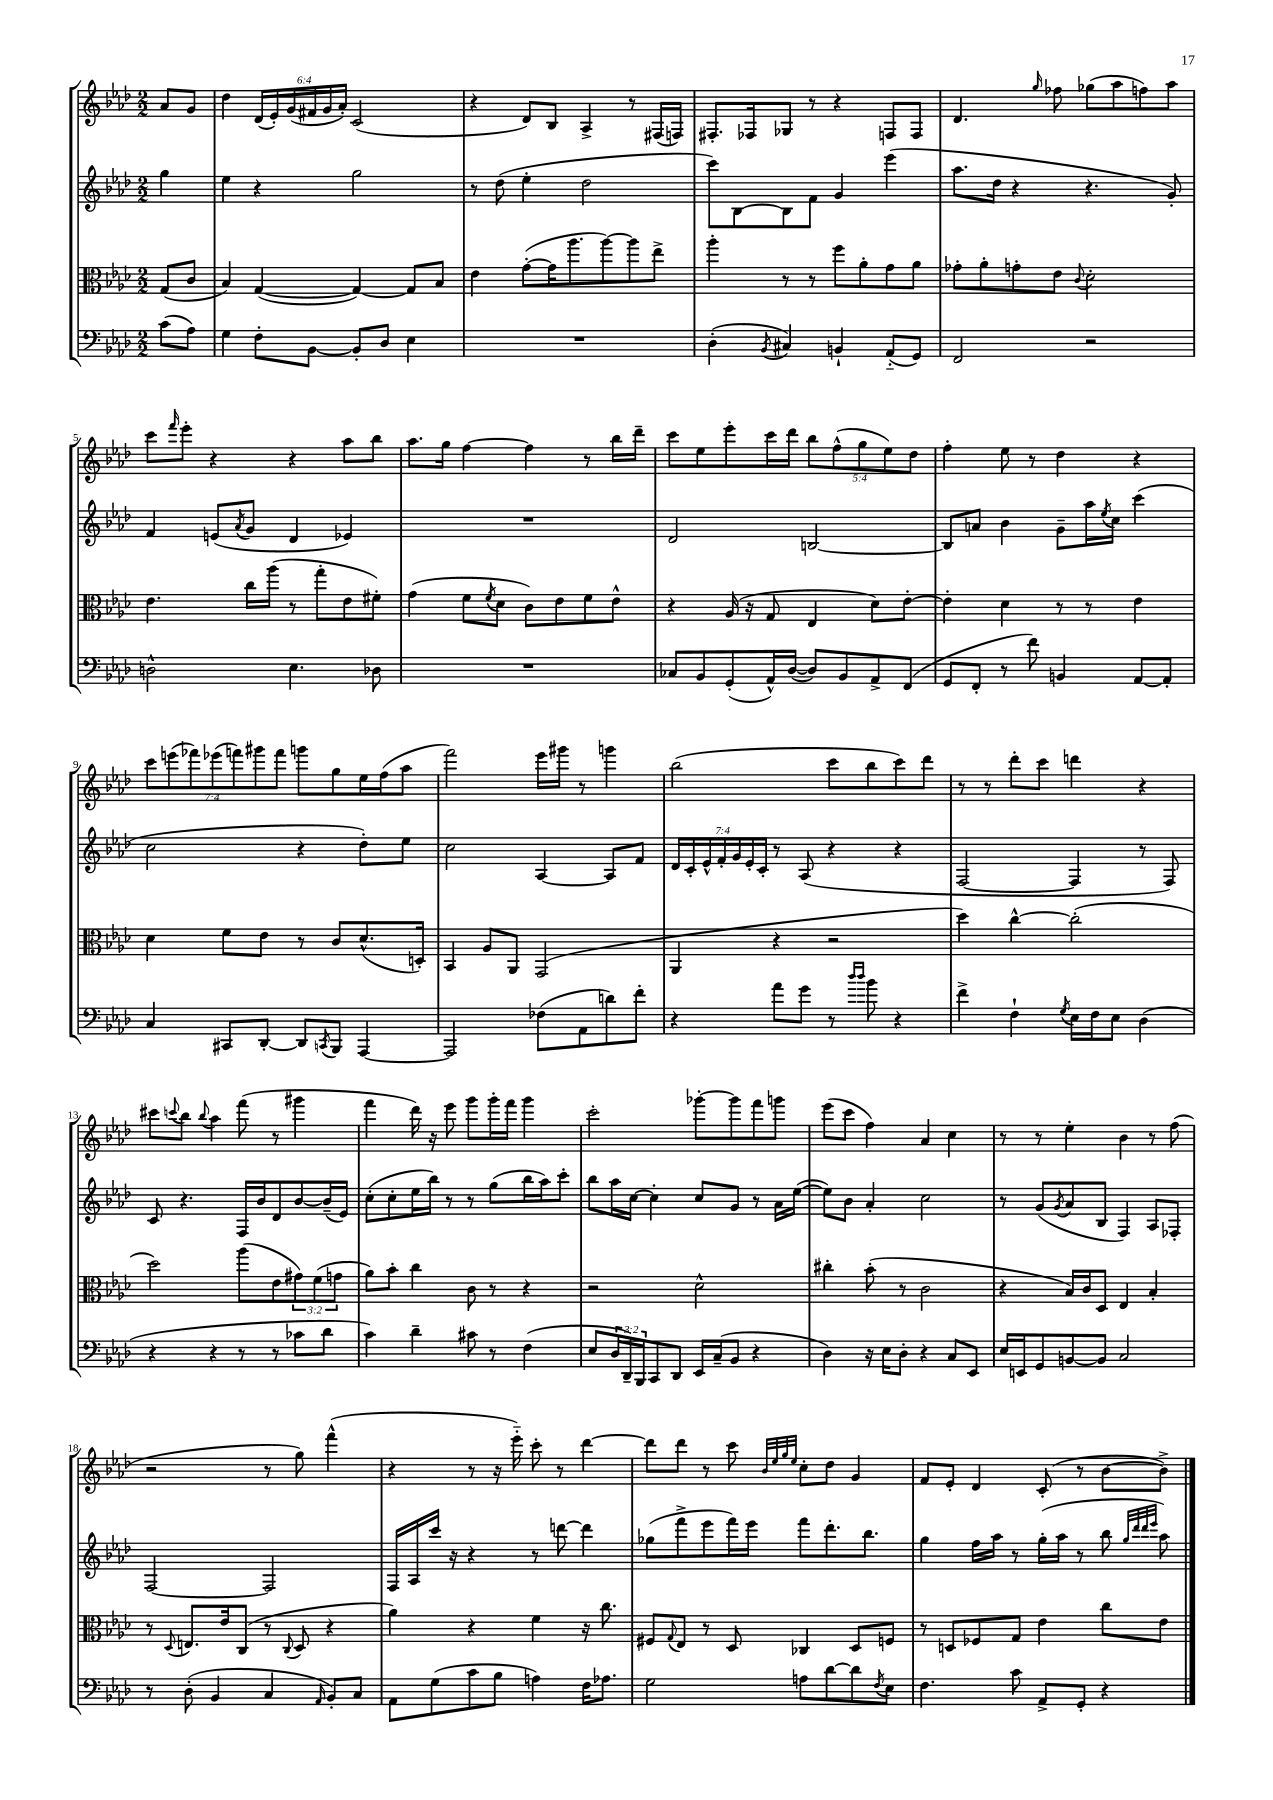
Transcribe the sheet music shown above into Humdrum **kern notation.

**kern	**kern	**kern	**kern
*staff4	*staff3	*staff2	*staff1
*clefF4	*clefC3	*clefG2	*clefG2
*k[b-e-a-d-]	*k[b-e-a-d-]	*k[b-e-a-d-]	*k[b-e-a-d-]
*M2/2	*M2/2	*M2/2	*M2/2
(8c	(8G	4gg	8a-
8A-)	8c	.	8g
=	=	=	=
4G	4B-)	4ee-	4dd-
8F'	([4G	4r	(24d-
.	.	.	24e-')
.	.	.	(24g
[8BB-	.	.	24f#
.	.	.	24g
.	.	.	24a-')
8BB-']	4G_)	2gg	(2c
8D-	.	.	.
4E-	8G]	.	.
.	8B-	.	.
=	=	=	=
1r	4e-	8r	4r
.	.	(8dd-	.
.	([8g'	4ee-'	8d-)
.	16g]	.	8B-
.	8.aa-	.	.
.	.	2dd-	4A-^
.	[8aa-)	.	.
.	8aa-]	.	8r
.	8ee-^	.	(16F#
.	.	.	16F)
=	=	=	=
(4D-'	4aa-'	8ccc)	8.F#'
.	.	[8B-	.
.	.	.	16F-
8qBB-	.	.	.
4C#)	8r	8B-]	8G-
.	8r	8f	8r
4BB`	8ff	4g	4r
.	8a-'	.	.
(8AA-'~	8g	(4eee-	8F
8GG)	8a-	.	8F
=	=	=	=
2FF	8g-'	8.aa-	4.d-
.	8a-'	.	.
.	.	16dd-	.
.	8g'	4r	.
.	.	.	16qqgg
.	8e-	.	8ff-
.	8qqc	.	.
2r	2d-'	4.r	(8gg-
.	.	.	8aa-
.	.	.	8ff)
.	.	8g')	8aa-
=	=	=	=
2D^^	4.e-	4f	8ccc
.	.	.	16qqfff
.	.	.	8eee-'
.	.	(8e	4r
.	.	8qa-	.
.	16cc	8g	.
.	(16aa-	.	.
4.E-	8r	4d-	4r
.	8gg'	.	.
.	8e-	4e-)	8aa-
8D-	8f#')	.	8bb-
=	=	=	=
1r	(4g	1r	8.aa-
.	.	.	16gg
.	8f	.	[4ff
.	8qf	.	.
.	8d-	.	.
.	8c)	.	4ff]
.	8e-	.	.
.	8f	.	8r
.	8e-^^	.	16bb-
.	.	.	16ddd-~
=	=	=	=
8C-	4r	2d-	8ccc
8BB-	.	.	8ee-
(8GG'	(16A-	.	8eee-'
.	16r	.	.
16AA-^^)	8G	.	16ccc
([16D-	.	.	16ddd-
8D-])	4E-	[2B	10bb-
.	.	.	(10ff^^
8BB-	.	.	.
.	.	.	10gg
8AA-^	8d-)	.	.
.	.	.	10ee-)
(8FF	[8e-'	.	.
.	.	.	10dd-
=	=	=	=
8GG	4e-']	8B]	4ff'
8FF'	.	8a	.
8r	4d-	4b-	8ee-
8f)	.	.	8r
4BB	8r	8g~	4dd-
.	8r	16aa-	.
.	.	8qee-	.
.	.	16cc	.
[8AA-	4e-	(4ccc	4r
8AA-']	.	.	.
=	=	=	=
4C	4d-	2cc	14ccc
.	.	.	(14eee
.	.	.	14fff-)
.	.	.	(14eee-
8CC#	8f	.	.
.	.	.	14fff)
.	.	.	14ggg#
[8DD-'	8e-	.	.
.	.	.	14fff
8DD-]	8r	4r	8ggg
8qCC	.	.	.
8BBB-	8c	.	8gg
[4AAA-	(8.d-^^	8dd-')	16ee-
.	.	.	(16ff
.	.	8ee-	8aa-
.	16D')	.	.
=	=	=	=
2AAA-]	4BB-	2cc	2fff)
.	8A-	.	.
.	8AA-	.	.
(8F-	(2GG	[4A-	16eee-
.	.	.	16ggg#
8AA-	.	.	8r
8d)	.	8A-]	4ggg
8f'	.	8f	.
=	=	=	=
4r	4AA-	28d-	(2bb-
.	.	28c'	.
.	.	28e-^^	.
.	.	28f'	.
.	.	28g	.
.	.	28e-'	.
.	.	28c'	.
8a-	4r	8r	.
8g	.	(8A-	.
8r	2r	4r	8ccc
16qqdd-	.	.	.
16qqdd-	.	.	.
8b-	.	.	8bb-
4r	.	4r	8ccc)
.	.	.	8ddd-
=	=	=	=
4f^	4dd-)	[2F	8r
.	.	.	8r
4F`	[4cc^^	.	8ddd-'
.	.	.	8ccc
8qG	.	.	.
16E-	(2cc']	4F]	4ddd
16F	.	.	.
8E-	.	.	.
(4D-	.	8r	4r
.	.	8F)	.
=	=	=	=
4r	2dd-)	8c	8ccc#
.	.	.	8qqccc
.	.	4.r	8bb-
.	.	.	8qqbb-
4r	.	.	4aa-
8r	(8aa-	16F	(8fff
.	.	16b-	.
8r	8e-	8d-	8r
8c-	12g#)	[8b-	4ggg#
.	(12f	.	.
8d-	.	(16b-~]	.
.	12g	.	.
.	.	16e-)	.
=	=	=	=
4c)	8a-)	(8cc'	4fff
.	8b-'	8cc'	.
4d-~	4cc	16ee-	16ddd-)
.	.	16bb-)	16r
.	.	8r	8eee-
8c#	8c	8r	8ggg
8r	8r	(8gg	16ggg'
.	.	.	16fff
(4F	4r	16bb-	4ggg
.	.	16aa-)	.
.	.	8ccc'	.
=	=	=	=
8E-	2r	8bb-	2ccc'
24D-	.	16aa-	.
24DD-~)	.	.	.
.	.	[16cc	.
24BBB-	.	.	.
8CC	.	4cc']	.
8DD-	.	.	.
16EE-	2d-^^	8cc	[8ggg-'
(16C~	.	.	.
8BB-	.	8g	8ggg-]
4r	.	8r	8fff
.	.	16a-	8ggg
.	.	([16ee-	.
=	=	=	=
4D-)	4cc#'	8ee-])	(8eee-
.	.	8b-	8ccc
16r	(8b-'	4a-'	4ff)
16E-	.	.	.
8D-'	8r	.	.
4r	2c	2cc	4a-
8C	.	.	4cc
8EE-	.	.	.
=	=	=	=
16E-	4r	8r	8r
16EE	.	.	.
8GG	.	(8g	8r
.	.	8qg	.
[8BB	16B-)	8a-	4ee-'
.	16c	.	.
8BB]	8D-	8B-	.
2C	4E-	4F)	4b-
.	4B-'	8A-	8r
.	.	8F-'	(8ff
=	=	=	=
8r	8r	[2F	2r
.	8qqD-	.	.
(8D-'	8.E	.	.
4BB-	.	.	.
.	16e-	.	.
.	(8C	.	.
4C	8r	2F]	8r
.	8qqC	.	.
.	8D-	.	8gg)
16qqAA-	.	.	.
8BB-')	4r	.	(4fff^^
8C	.	.	.
=	=	=	=
8AA-	4a-)	16F	4r
.	.	16A-	.
(8G	.	16ccc	.
.	.	16r	.
8c	4r	4r	8r
8B-	.	.	16r
.	.	.	16eee-'~)
4A)	4f	8r	8ccc'
.	.	[8ddd	8r
16F	16r	4ddd]	[4ddd-
8.A-	8.cc	.	.
=	=	=	=
2G	8F#	(8gg-	8ddd-]
.	8qqG	.	.
.	8E-	8fff^	8ddd-
.	8r	8eee-	8r
.	8D-	16fff)	8ccc
.	.	16eee-	.
.	.	.	32qqb-
.	.	.	32qqee-
.	.	.	32qqgg
.	.	.	32qqee-
8A	4C-	8fff	8cc'
[8d-	.	8.ddd-'	8dd-
8d-]	8D-	.	4g
.	.	8.bb-	.
8qF	.	.	.
8E-	8F	.	.
=	=	=	=
4.F	8r	4gg	8f
.	8D	.	8e-'
.	8F-	16ff	4d-
.	.	16aa-	.
8c	8G	8r	.
8AA-^	4e-	(16gg'	(8c'
.	.	16aa-	.
8GG'	.	8r	8r
4r	8cc	8bb-	[8b-
.	.	32qqgg	.
.	.	32qqddd-	.
.	.	32qqddd-	.
.	.	32qqeee-	.
.	8e-	8aa-)	8b-^])
==	==	==	==
*-	*-	*-	*-
